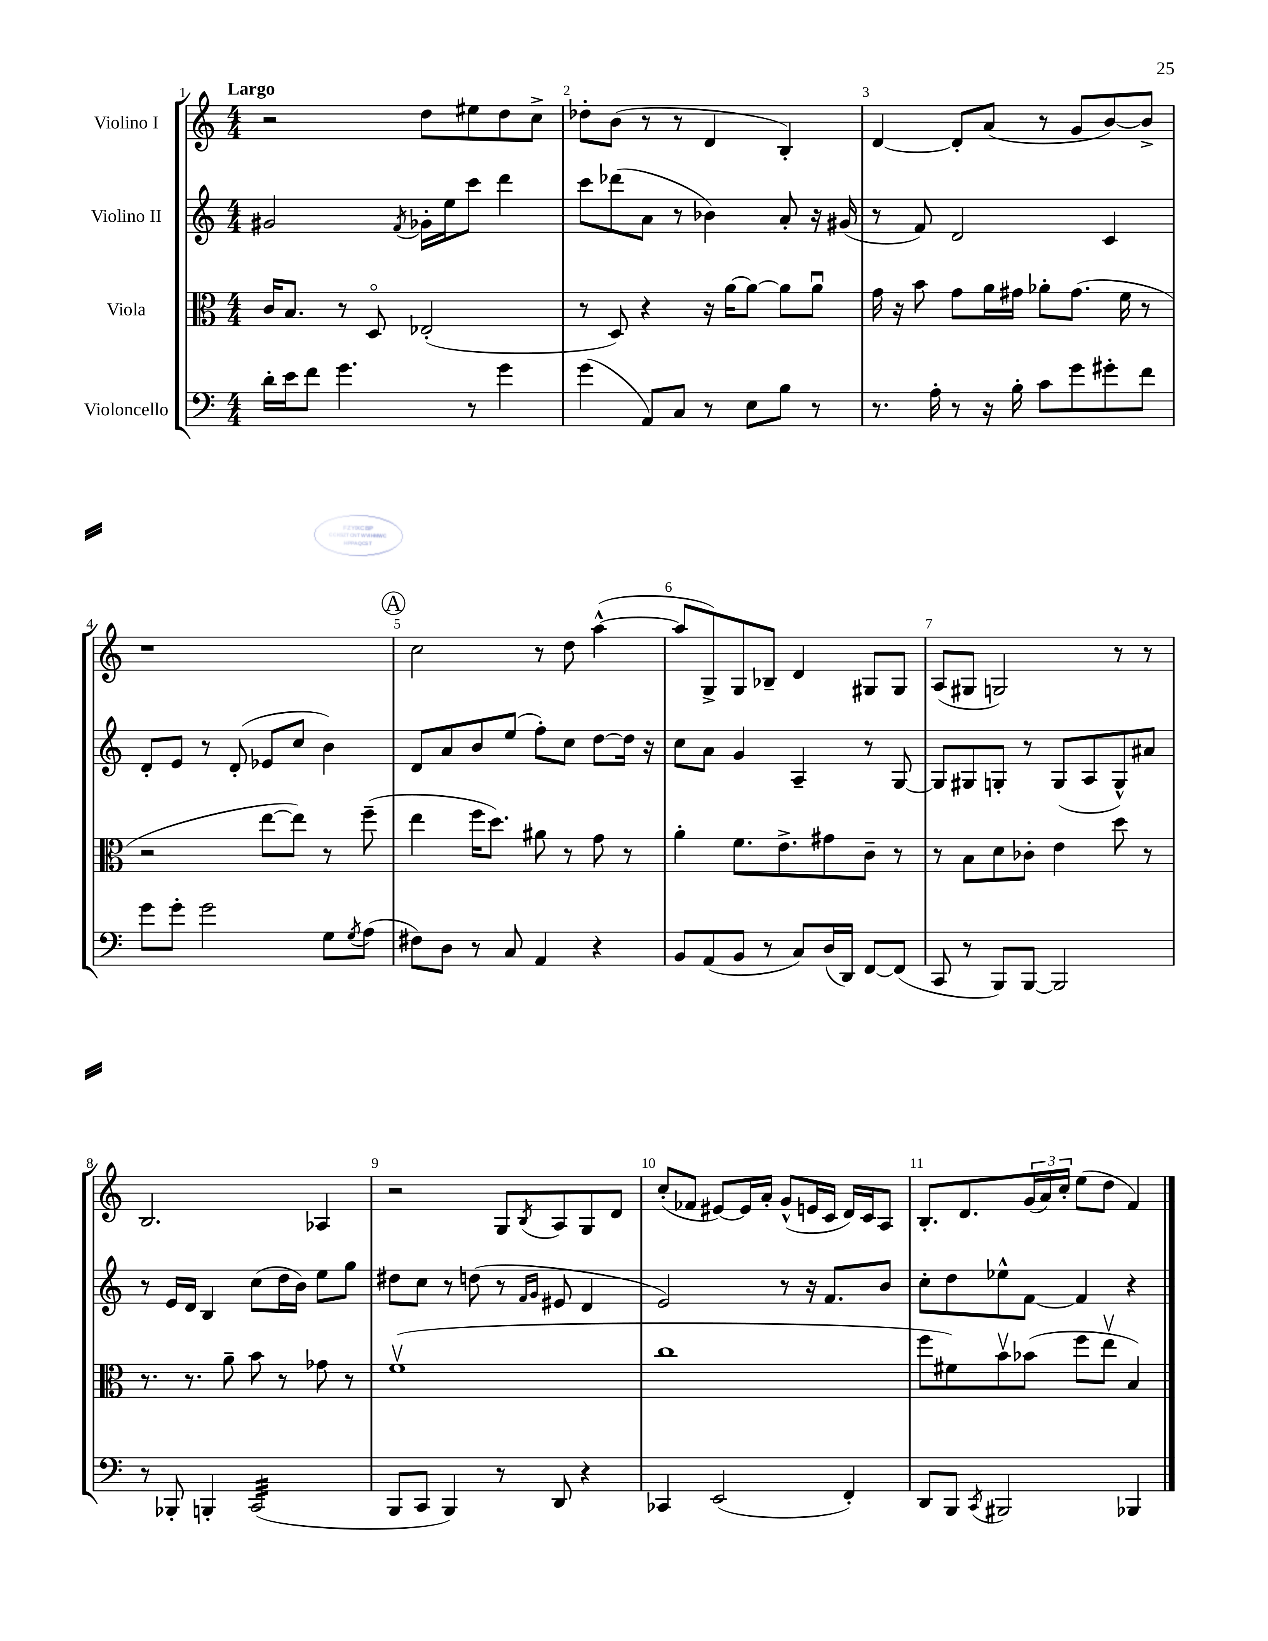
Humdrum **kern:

**kern	**kern	**kern	**kern
*staff4	*staff3	*staff2	*staff1
*clefF4	*clefC3	*clefG2	*clefG2
*k[]	*k[]	*k[]	*k[]
*M4/4	*M4/4	*M4/4	*M4/4
16d'\LL	16c/LK	2g#/	2r
16e\J	8.B/J	.	.
8f\J	.	.	.
4.g\	8r	.	.
.	8Do/	.	.
.	.	8qf/	.
.	(2E-'/	16g-'\LL	8dd\L
.	.	16ee\J	.
8r	.	8ccc\J	8ee#\
4g\	.	4ddd\	8dd\
.	.	.	8cc^\J
=	=	=	=
(4g\	8r	8ccc\L	8dd-'\L
.	8D/)	(8ddd-\	(8b\J
8AA/L)	4r	8a\J	8r
8C/J	.	8r	8r
8r	16r	4b-\)	4d/
.	[16a\LK	.	.
8E\L	8a\_J	.	.
8B\J	8a\]L	8a'/	4B'/)
8r	8au\J	16r	.
.	.	(16g#/	.
=	=	=	=
8.r	16g\	8r	[4d/
.	16r	.	.
.	8b\	8f/)	.
16A'\	.	.	.
8r	8g\L	2d/	8d'/]L
16r	16a\L	.	(8a/J
16B'\	16g#\JJ	.	.
8c\L	8a-'\L	.	8r
8g\	(8.g#\J	.	8g/L
8g#'\	.	4c/	[8b/)
.	16f\	.	.
8f\J	8r	.	8b^/]J
=	=	=	=
8g\L	2r	8d'/L	1r
8g'\J	.	8e/J	.
2g\	.	8r	.
.	.	(8d'/	.
.	[8ee\L	8e-/L	.
.	8ee\]J)	8cc/J	.
8G\L	8r	4b\)	.
8qG/	.	.	.
(8A\J	(8ff~\	.	.
=	=	=	=
8F#\L)	4ee\	8d/L	2cc\
8D\J	.	8a/	.
8r	16ff\LK	8b/	.
.	8.dd\J)	.	.
8C/	.	(8ee/J	.
4AA/	8a#\	8ff'\L)	8r
.	8r	8cc\J	8dd\
4r	8g\	[8dd\L	([4aa^^\
.	8r	16dd\]Jk	.
.	.	16r	.
=	=	=	=
8BB/L	4a'\	8cc\L	8aa/]L
(8AA/	.	8a\J	8G^/)
8BB/J	8.f\L	4g/	8G/
8r	.	.	8B-~/J
.	8.e^\	.	.
8C/L)	.	4A~/	4d/
(16D/L	8g#\	.	.
16DD/JJ)	.	.	.
[8FF/L	8c~\J	8r	8G#/L
(8FF/]J	8r	[8G/	8G#/J
=	=	=	=
8CC/	8r	8G/]L	(8A/L
8r	8B\L	8G#/	8G#/J
8BBB/L)	8d\	8G'/J	2G/)
[8BBB/J	8c-'\J	8r	.
2BBB/]	4e\	(8G/L	.
.	.	8A/	.
.	8dd\	8G^^/)	8r
.	8r	8a#/J	8r
=	=	=	=
8r	8.r	8r	2.B/
8BBB-'/	.	16e/LL	.
.	8.r	16d/JJ	.
4BBB'/	.	4B/	.
.	8a~\	.	.
(2CC/	8b\	(8cc\L	.
.	8r	16dd\L	.
.	.	16b\JJ)	.
.	8g-\	8ee\L	4A-/
.	8r	8gg\J	.
=	=	=	=
8BBB/L	(1fv	8dd#\L	2r
8CC/J	.	8cc\J	.
4BBB/)	.	8r	.
.	.	(8dd\	.
8r	.	8r	8G/L
.	.	16qqf/LL	.
.	.	16qqg/JJ	8qB/
8DD/	.	8e#/	8A/
4r	.	4d/	8G/
.	.	.	8d/J
=	=	=	=
4CC-/	1cc	2e/)	(8cc'/L
.	.	.	8f-/J
(2EE/	.	.	[8e#/L)
.	.	.	16e#/]L
.	.	.	16a'/JJ
.	.	8r	(8g^^/L
.	.	16r	16e/L
.	.	8.f/L	16c/JJ
4FF'/)	.	.	16d/LL)
.	.	.	16c/J
.	.	8b/J	8A/J
=	=	=	=
8DD/L	8ff\L	8cc'\L	8.B'/L
8BBB/J	8f#\)	8dd\	.
.	.	.	8.d/
8qCC/	.	.	.
2BBB#/	8bv\	8ee-^^\	.
.	(8b-\J	[8f\J	(24g/L
.	.	.	24a/)
.	.	.	24cc'/JJ
.	8ff\L	4f/]	(8ee\L
.	8eev\J	.	8dd\J
4BBB-/	4B/)	4r	4f/)
==	==	==	==
*-	*-	*-	*-
